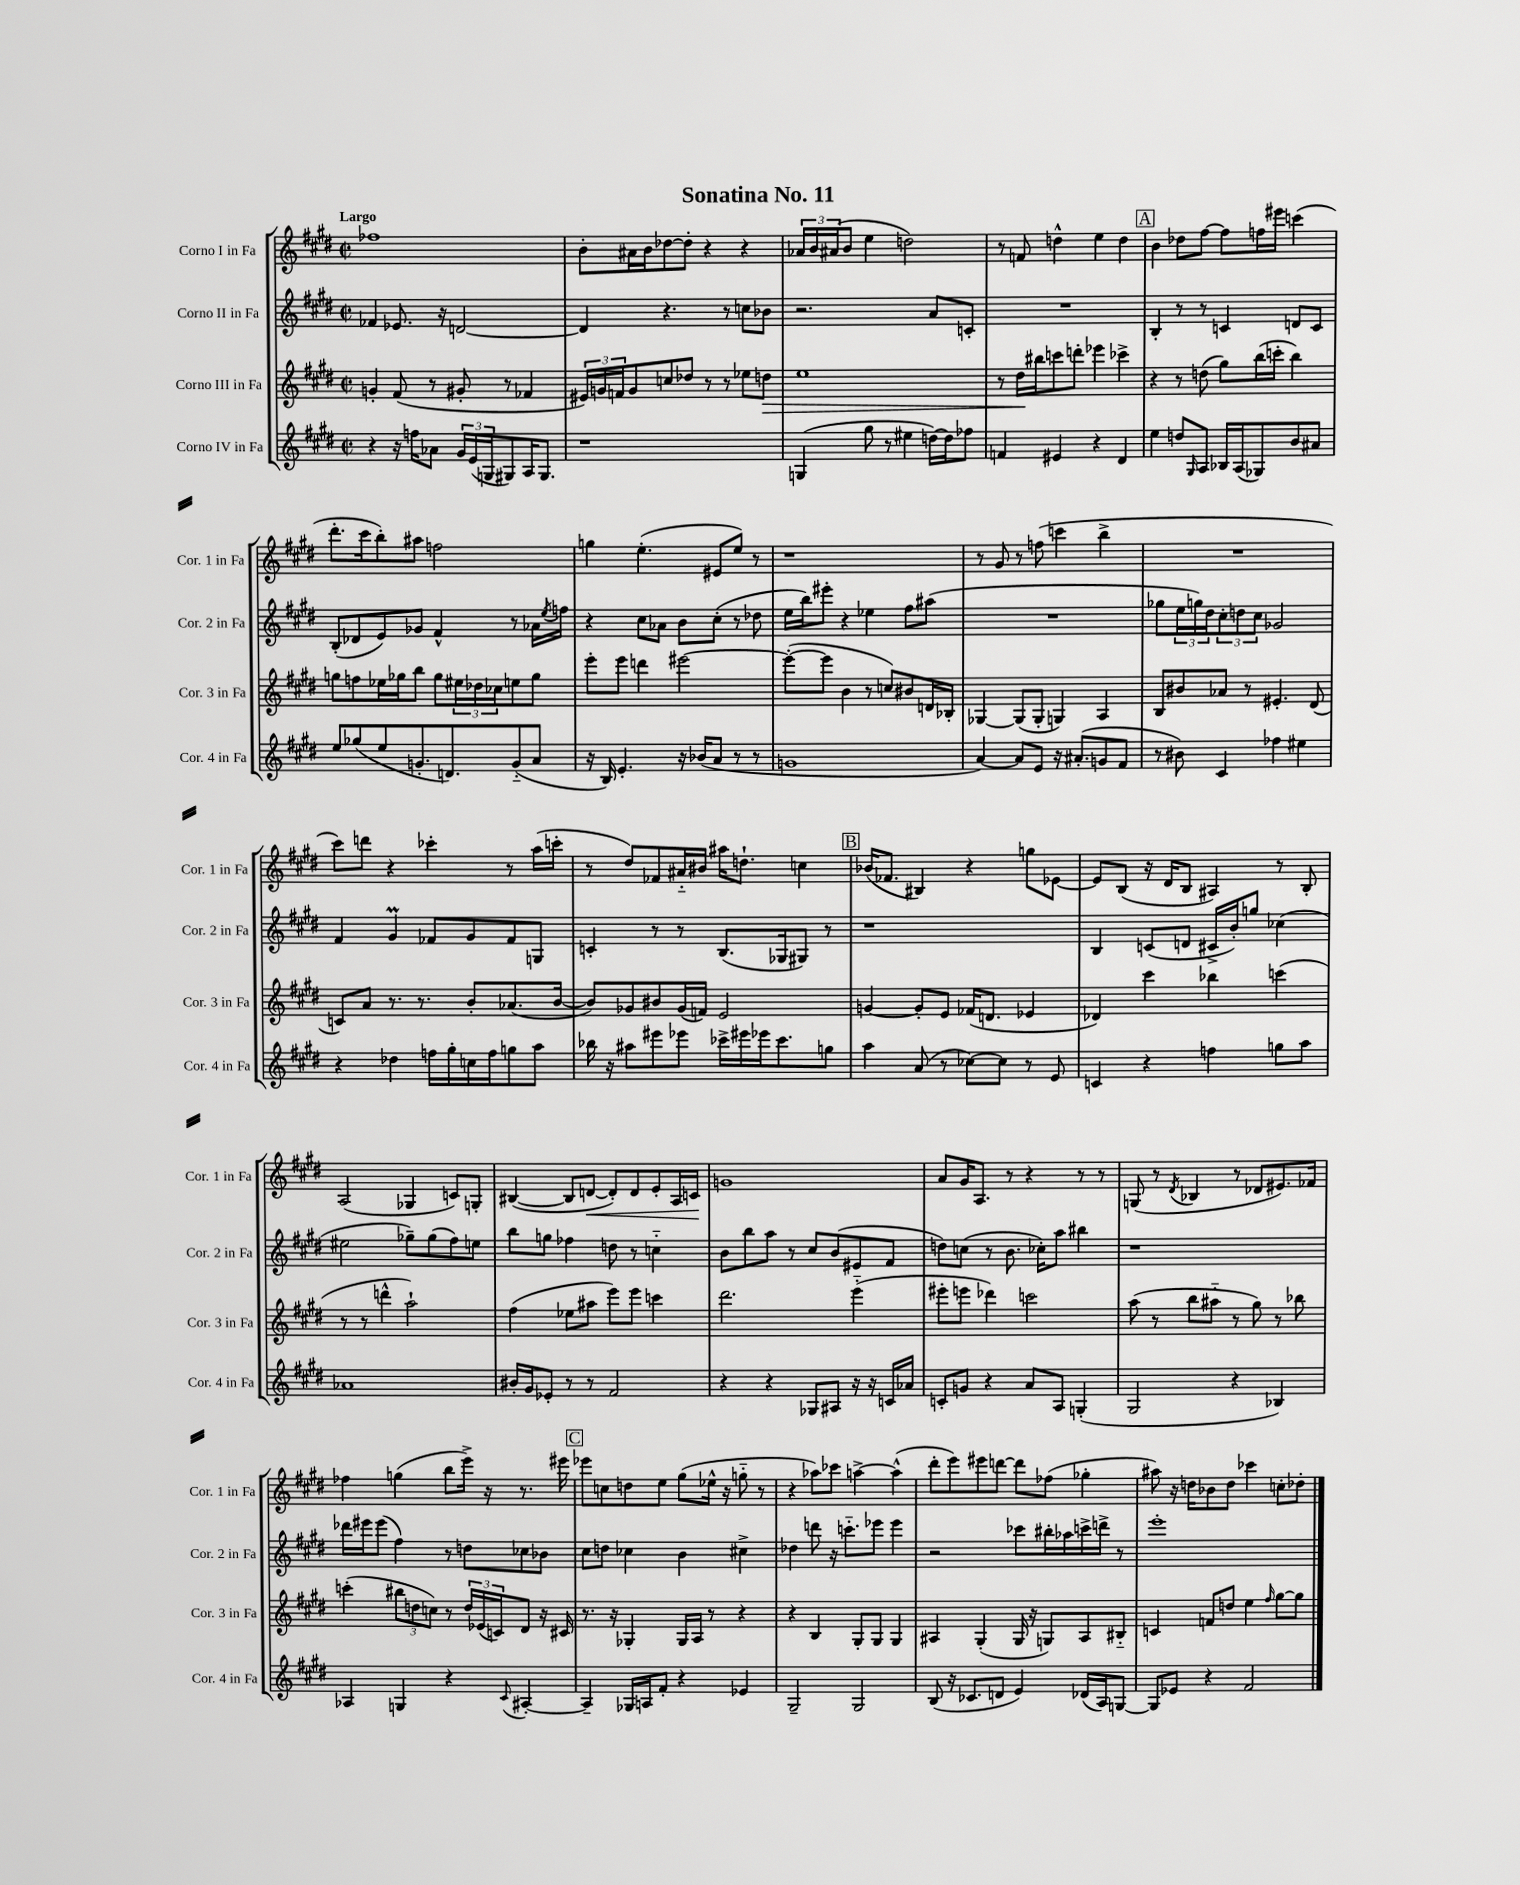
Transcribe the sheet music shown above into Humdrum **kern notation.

**kern	**kern	**kern	**kern
*staff4	*staff3	*staff2	*staff1
*clefG2	*clefG2	*clefG2	*clefG2
*k[f#c#g#d#]	*k[f#c#g#d#]	*k[f#c#g#d#]	*k[f#c#g#d#]
*M2/2	*M2/2	*M2/2	*M2/2
*met(c|)	*met(c|)	*met(c|)	*met(c|)
4r	4g'	4f-	1ff-
16r	(8f#	8.e-	.
16ff	.	.	.
8a-	8r	.	.
.	.	16r	.
24g#	8g#'	[2d	.
(24e	.	.	.
24G	.	.	.
8G#)	8r	.	.
16A	4f-	.	.
8.G#	.	.	.
=	=	=	=
1r	24e#)	4d]	8b'
.	24g	.	.
.	24f	.	.
.	8g	.	16a#
.	.	.	16b
.	8cc	4.r	[8dd-
.	8dd-	.	8dd-']
.	8r	.	4r
.	8r	8r	.
.	8ee-	8cc	4r
.	8dd	8b-	.
=	=	=	=
(4G	1ee	2.r	24a-
.	.	.	24b
.	.	.	(24a#
.	.	.	8b
8gg#	.	.	4ee
8r	.	.	.
4ee#	.	.	2dd)
[16dd)	.	8a	.
16dd]	.	.	.
8ff-	.	8c'	.
=	=	=	=
4f	8r	1r	8r
.	16dd#	.	8f
.	16bb#	.	.
4e#	8ccc	.	4dd^^
.	8ddd'	.	.
4r	4eee-	.	4ee
4d#	4ccc-^	.	4dd
=	=	=	=
4ee	4r	4B'	4b
8dd	8r	8r	8dd-
16qqG#	.	.	.
8A	(8dd	8r	[8ff#
16B-	8gg#)	4c	8ff#]
(16A	.	.	.
8G-)	(16bb	.	16ff
.	16ccc'	.	16eee#
8b	4bb)	8d	(4ccc
8a#	.	8c	.
=	=	=	=
8ee	8gg	(8B'	8.ddd#'
(8gg-	8ff	8d-	.
.	.	.	16ccc#
8ee	16ee-	8e)	8bb')
.	16gg-	.	.
8.g'	8bb	8g-	8aa#
.	8gg-	4f#^^	2ff
8.d)	.	.	.
.	24ee#	.	.
.	24dd-	.	.
.	24cc-	.	.
(8g'~	8ee	8r	.
8a	8gg-	16a-	.
.	.	8qee	.
.	.	16ff	.
=	=	=	=
16r	8eee'	4r	4gg
16B)	.	.	.
4.e'	8eee	.	.
.	4ddd	8cc#	(4.ee'
.	.	8a-	.
16r	[2eee#	8b	.
(16b-	.	.	.
8a	.	(8cc#'	8e#
8r	.	8r	8ee)
8r	.	8dd-	8r
=	=	=	=
1g	(8eee#'_	16ee	1r
.	.	16bb)	.
.	8eee#]	8eee#'	.
.	4b	4r	.
.	8r	4ee-	.
.	8cc)	.	.
.	8b#	8ff#	.
.	16d	(8aa#	.
.	16B-'	.	.
=	=	=	=
[4a)	[4G-	1r	8r
.	.	.	8g#
8a]	(8G-]	.	8r
8e	8G-'	.	(8ff
16r	4G)	.	4ccc
(8.a#'	.	.	.
8g	4A	.	4bb^
8f#	.	.	.
=	=	=	=
8r	8B	8gg-	1r
8b#)	8b#	24ee	.
.	.	24gg)	.
.	.	24dd#	.
4c#	8a-	12cc#'	.
.	.	12dd	.
.	8r	.	.
.	.	12cc#	.
4ff-	4.e#'	2g-	.
4ee#	.	.	.
.	(8d#	.	.
=	=	=	=
4r	8c)	4f#	8ccc#)
.	8a	.	8ddd
4dd-	8.r	4g#	4r
.	8.r	.	.
16ff	.	8f-	4ccc-'
16gg#'	.	.	.
16cc	8b'	8g#	.
16ff	.	.	.
8gg	(8.a-	8f-	8r
8aa	.	8G	(16aa
.	[16b	.	16ccc'
=	=	=	=
16bb-	8b])	4c'	8r
16r	.	.	.
8aa#	8g-	.	8dd#)
8eee#	8b#	8r	8f-
8eee-	(16g-	8r	16a#'~
.	16f)	.	16b#
16ccc-^	2e	(8.B	16aa#
16eee#	.	.	8.dd`
16eee-	.	.	.
8.ccc-	.	16G-	.
.	.	8G#)	4cc
8gg	.	8r	.
=	=	=	=
4aa	[4g	1r	(16b-
.	.	.	8.f-
(8a	8g']	.	4B#)
8r	8e	.	.
[8cc-)	(16f-	.	4r
.	8.d	.	.
8cc-]	.	.	.
8r	4e-	.	8gg
8e	.	.	[8e-
=	=	=	=
4c	4d-)	4B	8e-]
.	.	.	(8B
4r	4ccc#	(8c	16r
.	.	.	16d#
.	.	8d	8B
4ff	4bb-	16c#^	4A#)
.	.	16b')	.
.	.	8gg	.
8gg	(4ccc	(4cc-	8r
8aa	.	.	8B'
=	=	=	=
1a-	8r	2ee#	(2A
.	8r	.	.
.	4ddd^^	.	.
.	2aa`)	8gg-~)	4G-
.	.	(8gg-	.
.	.	8ff#)	8c)
.	.	8ee	8G'
=	=	=	=
16b#'	(4ff#	8bb	([4B#
16g#	.	.	.
8e-'	.	8gg	.
8r	8ee-	4ff-	8B#]
8r	8aa#	.	[8d
2f#	8eee)	8dd	8d'])
.	8eee	8r	8d
.	4ccc	4cc'~	8e'
.	.	.	16A
.	.	.	16c
=	=	=	=
4r	2.ddd#	8b	1g
.	.	8bb	.
4r	.	8aa	.
.	.	8r	.
8G-	.	8cc#	.
8A#	.	(8b	.
16r	(4eee'~	8e#	.
16r	.	.	.
16c	.	8f#	.
16a-	.	.	.
=	=	=	=
8c'	8eee#'	8dd)	8a
8g	8eee	(8cc	16g#
.	.	.	8.A
4r	4ddd-)	8r	.
.	.	8.b	8r
8a	2ccc	.	4r
.	.	16cc-')	.
8A	.	8aa	.
(4G'	.	4bb#	8r
.	.	.	8r
=	=	=	=
2G#	(8aa	1r	(8G
.	8r	.	8r
.	.	.	8qd#
.	8bb	.	4B-
.	8aa#'~	.	.
4r	8r	.	8r
.	8gg#)	.	8d-
4B-)	8r	.	8.e#)
.	8bb-	.	.
.	.	.	16f-
=	=	=	=
4A-	(4ccc'	16ddd-	4ff-
.	.	16eee#	.
.	.	(8eee#	.
4G	12bb#	4ff#)	(4gg
.	12dd	.	.
.	12cc)	.	.
4r	8r	8r	8bb
.	24dd	8dd	16eee^)
.	(24e-	.	.
.	.	.	16r
.	24c)	.	.
8qqc#	.	.	.
[4A#'	8d#	8cc-	8.r
.	16r	8b-	.
.	16c#	.	16eee#
=	=	=	=
4A#~]	8.r	8cc#	8eee-
.	.	8dd	8cc
.	16r	.	.
16G-	4G-'	4cc-	8dd
16A	.	.	.
8f#'	.	.	8ee
4r	16G-	4b	(8gg#
.	16A	.	.
.	8r	.	16ee-^^
.	.	.	16r
4e-	4r	4cc#^	8gg'~
.	.	.	8r
=	=	=	=
2G#~	4r	4dd-	4r
.	4B	8ddd	8aa-)
.	.	16r	8ccc-
.	.	8.ccc'~	.
2G#	8G#'	.	[4aa^
.	8G#	8eee-	.
.	4G#	4eee-	(4aa^^]
=	=	=	=
(8B	4A#	2r	8ddd#'
16r	.	.	8eee)
8.c-	.	.	.
.	(4G#'	.	8eee#
8d	.	.	[8ddd
4e)	16G#	8ccc-	8ddd]
.	16r	.	.
.	8G)	16bb#'	(8ff-
.	.	16aa-	.
(16d-	8A#	16ccc^	4gg-'
16A)	.	16ddd^	.
[8G	8B#'~	8r	.
=	=	=	=
8G]	4c	1eee'	8aa#)
8e-	.	.	16r
.	.	.	16dd
4r	8f	.	8b-
.	8dd	.	8dd
2f#	4ee	.	4ccc-
.	16qqff#	.	.
.	[8gg#	.	8cc'
.	8gg#]	.	8dd-'
==	==	==	==
*-	*-	*-	*-
